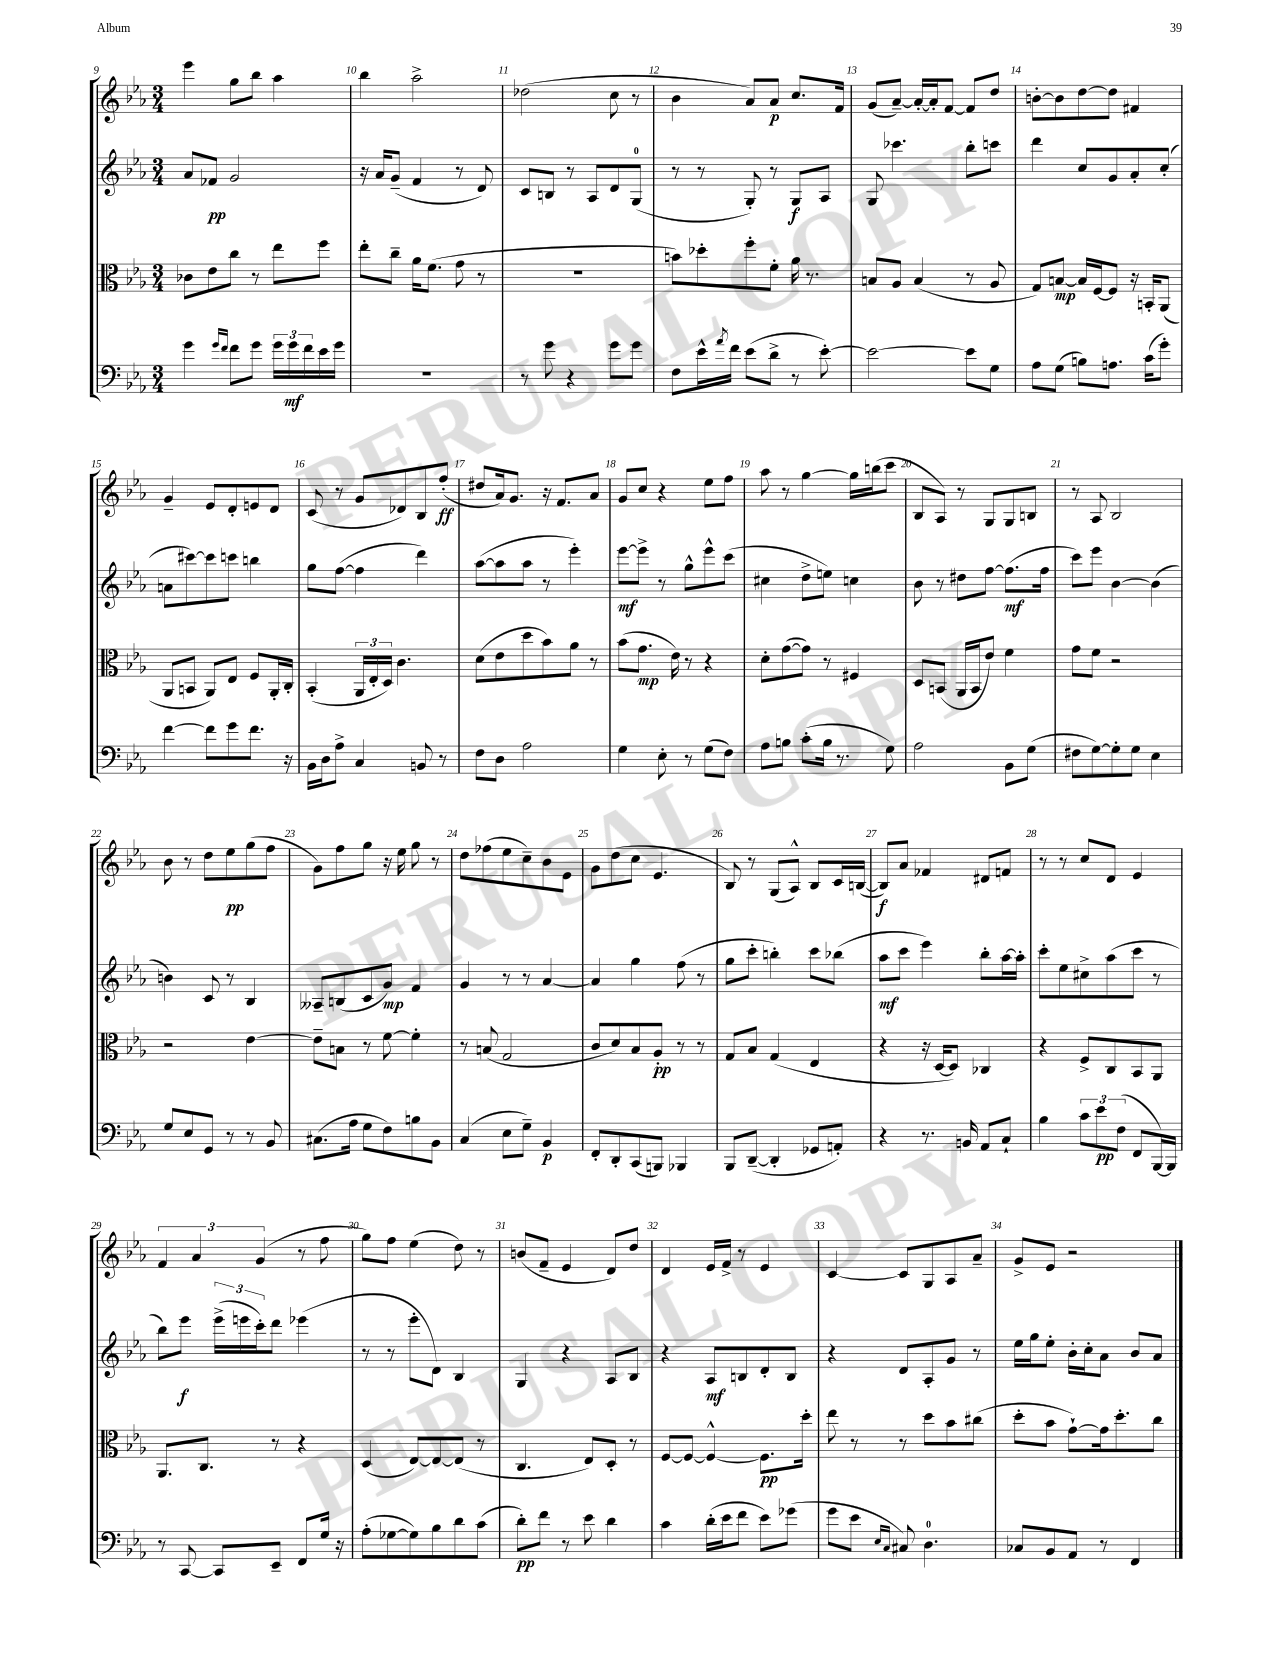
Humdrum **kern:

**kern	**kern	**kern	**kern
*staff4	*staff3	*staff2	*staff1
*clefF4	*clefC3	*clefG2	*clefG2
*k[b-e-a-]	*k[b-e-a-]	*k[b-e-a-]	*k[b-e-a-]
*M3/4	*M3/4	*M3/4	*M3/4
4g	8c-	8a-	4eee-
.	8e-	8f-	.
16qqg	.	.	.
16qqf	.	.	.
8f	8cc	2g	8gg
8g	8r	.	8bb-
24g	8ee-	.	4aa-
24g	.	.	.
24f	.	.	.
16e-	8ff	.	.
16g	.	.	.
=	=	=	=
2.r	8ee-'	16r	4bb-
.	.	16a-	.
.	8cc~	(8g~	.
.	16a-	4f	2aa-^
.	(8.f	.	.
.	8g	8r	.
.	8r	8d)	.
=	=	=	=
8r	2.r	8c	(2dd-
8g	.	8B	.
4r	.	8r	.
.	.	8A-	.
8g	.	8d	8cc
8g	.	(8G	8r
=	=	=	=
8F	8b)	8r	4b-
16e-^^	8dd-'	8r	.
8qa-	.	.	.
16f	.	.	.
(8e-	8ff'	8G')	8a-)
8d^	8f'	8r	8a-
8r	16a-	8G	8.cc
.	8.r	.	.
[8e-')	.	8A-	.
.	.	.	16f
=	=	=	=
2e-_	8B	8G	(8g
.	8A-	4.ccc-	[8a-~)
.	(4B	.	16a-'_
.	.	.	16a-']
.	.	.	[8f
8e-]	8r	8bb-'	8f]
8G	8A-	8ccc	8dd
=	=	=	=
8A-	8G)	4ddd	[8b'
(8G	[8B	.	8b]
8B)	16B]	8cc	[8dd
.	[16F	.	.
8.A	8F]	8g	8dd]
.	16r	8a-'	4f#
(16c	16BB'	.	.
8g')	(8AA-	(8cc'	.
=	=	=	=
[4f	8AA-	8a	4g~
.	8BB	[8ccc#)	.
8f]	8AA-)	8ccc#]	8e-
8g	8E-	8ccc	8d'
8.f	8F	4bb	8e
.	16AA-'	.	8d
16r	16C'	.	.
=	=	=	=
16BB-	(4BB-'	8gg	(8c
16D	.	.	.
8A-^	.	([8ff	8r
4C	24AA-	4ff]	8g
.	24E-'	.	.
.	24D)	.	.
.	4.c	.	8d-)
8BB	.	4ddd)	8B-
8r	.	.	(8ff'
=	=	=	=
8F	(8d	([8aa-	8dd#
8D	8e-	8aa-]	16a-)
.	.	.	8.g
2A-	8dd	8aa-	.
.	8b-)	8r	16r
.	.	.	8.f
.	8a-	4eee-')	.
.	8r	.	8a-
=	=	=	=
4G	(8b-	[8eee-	8g
.	8.g	8eee-^]	8cc
8E-'	.	8r	4r
.	16e-)	.	.
8r	8r	8gg^^	.
(8G	4r	8eee-^^	8ee-
8F)	.	(8ccc	8ff
=	=	=	=
8A-	8d'	4cc#	8aa-
8B	([8g	.	8r
(8c'	8g])	8dd^	[4gg
16B	8r	8ee)	.
8.r	.	.	.
.	4F#	4cc	16gg]
.	.	.	(16bb
8G)	.	.	8ccc
=	=	=	=
2A-	8D	8b-	8B-
.	(8BB	8r	8A-)
.	16AA-	8dd#	8r
.	16BB	.	.
.	8e-)	[8ff	8G
8BB-	4f	(8.ff]	8G
(8G	.	.	8B
.	.	16ff	.
=	=	=	=
8F#	8g	8ccc)	8r
[8G)	8f	8eee-	8A-
8G']	2r	[4b-	2B-
8G	.	.	.
4E-	.	(4b-]	.
=	=	=	=
8G	2r	4b)	8b-
8E-	.	.	8r
8GG	.	8c	8dd
8r	.	8r	8ee-
8r	[4e-	4B-	(8gg
8BB-	.	.	8ff
=	=	=	=
(8.C#	8e-~]	8A--~	8g)
.	8B	(8B	8ff
16A-	.	.	.
8G	8r	8c	8gg
8F)	[8f	8g)	16r
.	.	.	16ee-
8B	4f']	4f	8gg
8BB-	.	.	8r
=	=	=	=
(4C	8r	4g	8dd
.	(8B	.	(8ff-
8E-	2G	8r	8ee-
8G~)	.	8r	8cc~)
4BB-	.	[4a-	8b-
.	.	.	8e-
=	=	=	=
8FF'	8c	4a-]	8g
8DD'	8d)	.	(8dd
(8CC	8B-	4gg	8cc
8BBB)	8A-'	.	4.e-
4BBB-	8r	(8ff	.
.	8r	8r	.
=	=	=	=
8BBB-	8G	8gg	8B-)
([8DD~	8B-	8ccc'	8r
4DD']	(4G	4bb')	(8G
.	.	.	8A-^^)
8GG-	4E-	8ccc	8B-
8AA')	.	(8bb-	16c
.	.	.	([16B
=	=	=	=
4r	4r	8aa-	8B])
.	.	8ccc	8a-
8.r	16r	4eee-)	4f-
.	[16D	.	.
.	8D])	.	.
16BB	.	.	.
8AA-	4C-	8bb-'	8d#
8C`	.	[16aa-	8f
.	.	16aa-']	.
=	=	=	=
4B-	4r	8ccc'	8r
.	.	8ee-	8r
12c	8F^	8cc#^	8cc
12e-	.	.	.
.	8C	(8aa-	8d
(12F	.	.	.
8FF	8BB-	8ccc	4e-
[16BBB-)	8AA-	8r	.
16BBB-]	.	.	.
=	=	=	=
8r	8.AA-	8bb-)	6f
[8CC	.	8eee-	.
.	.	.	6a-
.	8.C	.	.
8CC]	.	(24eee-^	.
.	.	24eee	.
.	.	24ccc')	(6g
8EE-~	8r	8ddd	.
8FF	4r	(4eee-	8r
16G	.	.	8ff
16r	.	.	.
=	=	=	=
(8A-'	(4D	8r	8gg)
[8G-	.	8r	8ff
8G-])	[8E-)	8eee-'	(4ee-
8B-	8E-_	8d)	.
8d	(8E-]	4B-	8dd)
(8c	8r	.	8r
=	=	=	=
8d')	4.C	4G	(8b
8f	.	.	8f~
8r	.	4r	4e-
8e-	8E-)	.	.
4d	8D'	8A-	8d)
.	8r	8B-	8dd
=	=	=	=
4c	[8F	4r	4d
.	8F_	.	.
(16d'	4F^^_	8A-	16e-
16e-	.	.	16f^
8f	.	8B	8r
8e-)	8.F]	8d'	4e-
(8g-	.	8B	.
.	16dd'	.	.
=	=	=	=
8g	8ee-	4r	[4c
8e-	8r	.	.
16qqE-	.	.	.
16qqC	.	.	.
8C#)	8r	8d	8c]
4.D	8dd	8A-'	8G
.	8b-	8g	8A-
.	(8cc#	8r	8a-~
=	=	=	=
8C-	8dd'	16ee-	8g^
.	.	16gg	.
8BB-	8b-	8ee-'	8e-
8AA-	[8g`)	16b-'	2r
.	.	16cc'	.
8r	16g]	8a-	.
.	8.dd'	.	.
4FF	.	8b-	.
.	8cc	8a-	.
==	==	==	==
*-	*-	*-	*-
